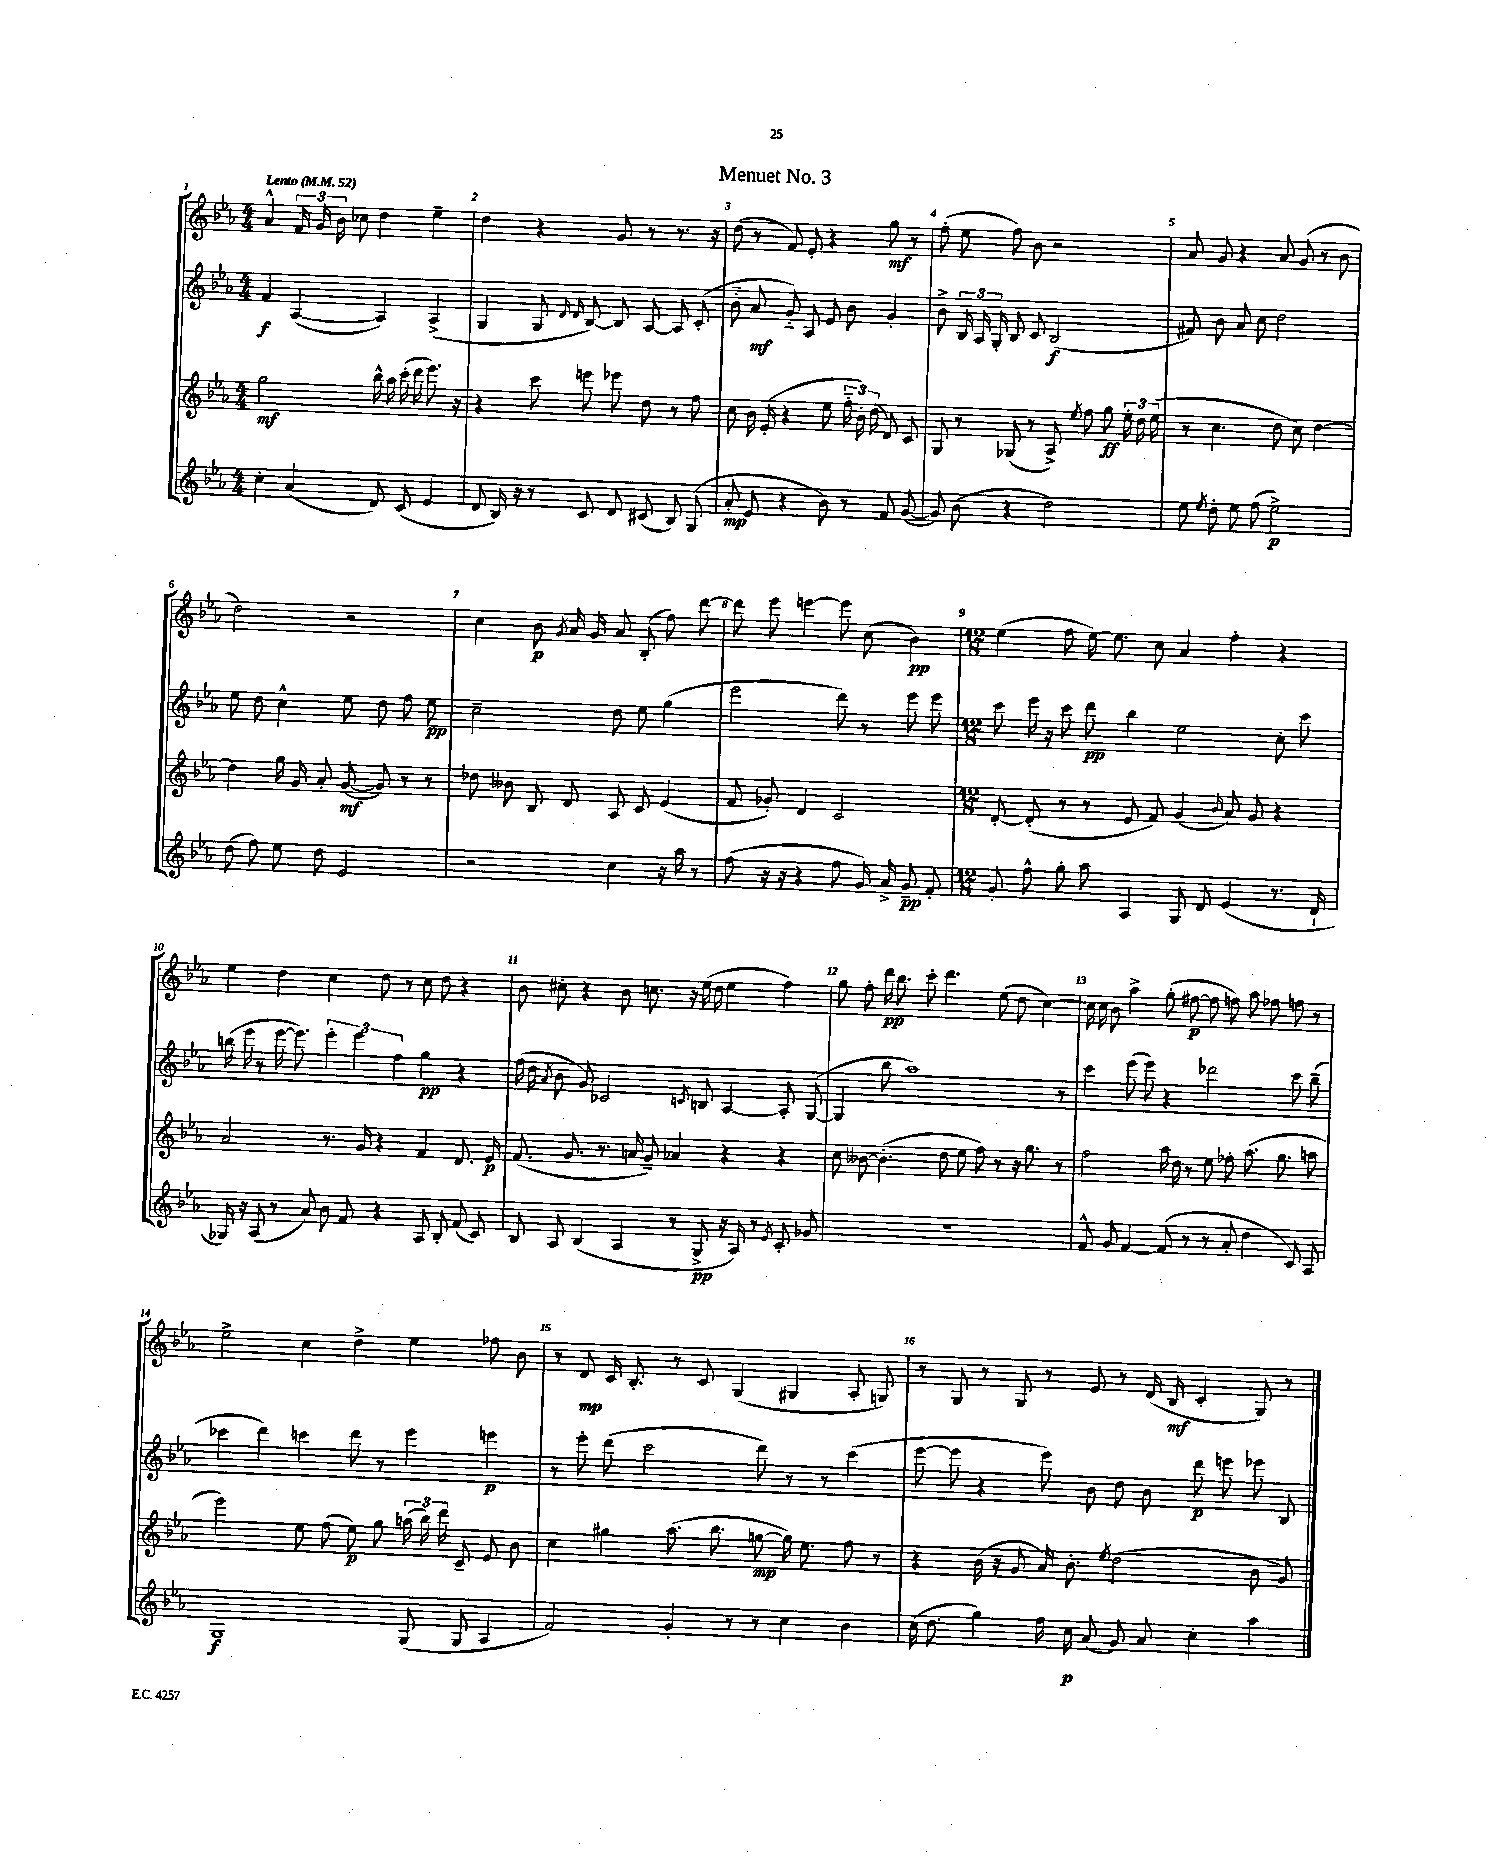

**kern	**kern	**kern	**kern
*staff4	*staff3	*staff2	*staff1
*clefG2	*clefG2	*clefG2	*clefG2
*k[b-e-a-]	*k[b-e-a-]	*k[b-e-a-]	*k[b-e-a-]
*M4/4	*M4/4	*M4/4	*M4/4
*MM52	*MM52	*MM52	*MM52
4cc'	2gg	4f	4a-^^
(4a-	.	([4A-	24f
.	.	.	24g
.	.	.	24b-
.	.	.	8cc-
8d)	16bb-^^	4A-])	4dd
.	16aa-	.	.
(8c	(16ccc'	.	.
.	16ddd	.	.
4e-	8.eee-)	(4A-^	4ee-~
.	16r	.	.
=	=	=	=
8d	4r	4G	4dd
16B-)	.	.	.
16r	.	.	.
8r	8ccc	8G	4r
.	.	16qqd	.
.	.	16qqd	.
8c	8eee	[8B-)	.
8d	8eee-	8B-]	8g
(8c#	8dd	[8A-	8r
8B-)	8r	8A-]	8.r
(8G	8ff	(8c'	.
.	.	.	16r
=	=	=	=
8a-'	8cc	8b-'~	(8dd
8e-	16b-	8a-	8r
.	(16e-'	.	.
4r	4r	8g'~)	8f)
.	.	8A-	8e-'
8b-)	8ee-	8e-	4r
8r	24ff'~	8b-	.
.	24b-')	.	.
.	(24dd	.	.
8f	8d)	4g'	8gg
([8g	8c	.	8r
=	=	=	=
8g])	8G	8b-^	(8ff'
(8b-	8r	24B-	8ee-
.	.	24A-	.
.	.	24G'	.
4r	(8G-	8B-	8ff)
.	8r	8c	8b-
2dd)	8A-^)	(2B-	2r
.	8qee-	.	.
.	8ff	.	.
.	8gg	.	.
.	24ee-'	.	.
.	24dd	.	.
.	(24ee-	.	.
=	=	=	=
8ee-	8r	8f#)	8a-
8qee-	.	.	.
8dd'	4.cc	8b-	8g
8ee-	.	8a-	4r
(8ff	.	8cc	.
2ee-^)	8dd	2dd	8a-
.	8cc)	.	(8g
.	[4dd	.	8r
.	.	.	8b-
=	=	=	=
(8dd	4dd]	8ee-	2dd)
8ff)	.	8dd	.
8ee-	16gg	4cc^^	.
.	16g	.	.
8dd	8a-'	.	.
2e-	([8g	8ee-	2r
.	8g])	8dd	.
.	8r	8ff	.
.	8r	8ee-	.
=	=	=	=
2r	8dd-	2cc~	4cc
.	8b--	.	.
.	8B-	.	8b-
.	.	.	8qg
.	8d	.	16a-
.	.	.	16g
4cc	8A-	8dd	8a-
.	8c	8ee-	(8B-'
16r	(4e-	(4gg	8ff)
16aa-	.	.	.
8r	.	.	[8ddd
=	=	=	=
(8ff	8f	2eee-	8ddd]
16r	8g-')	.	8eee-
16r	.	.	.
4r	4d	.	[4eee
8ff	2c	8ddd)	8eee]
16g)	.	8r	(8cc
16a-^	.	.	.
8g~	.	8eee-	4b-)
8f'	.	8eee-	.
=	=	=	=
*M12/8	*M12/8	*M12/8	*M12/8
8g'	[8d'	8ccc	(4ee-
8ff^^	(8d']	16eee-	.
.	.	16r	.
8gg'	8r	8ccc	8ff
8aa-	8r	8ddd	[16ee-)
.	.	.	8.ee-]
4A-	8e-	4bb-	.
.	8f)	.	8cc
8G	(4g	2ee-	4a-
8d	.	.	.
.	16qqb-	.	.
(4e-	8a-)	.	4ff'
.	8g	.	.
8.r	4r	8cc'	4r
.	.	8ccc	.
16d`	.	.	.
=	=	=	=
16G-)	2a-	(16bb	4ee-
16r	.	16eee-	.
(8A-	.	8r	.
8r	.	[16eee-	4dd
.	.	8.eee-])	.
8a-)	.	.	.
8b-	8.r	6eee-'	4cc
8f	.	.	.
.	.	6eee-	.
.	16g	.	.
4r	4r	.	8dd
.	.	6ff	.
.	.	.	8r
8A-	4f	4gg	8cc
8B-'	.	.	8dd
(8f	8.d	4r	4r
8c)	.	.	.
.	16e-	.	.
=	=	=	=
8B-	(8.f	(16ff	8b-
.	.	16dd	.
.	.	8qa-	.
8A-	.	8b-	8cc#'
.	8.g	.	.
(4B-	.	8g)	4r
.	8.r	2c-	.
4A-	.	.	8b-
.	16a	.	.
.	8g~)	.	8.cc
8r	4a-	.	.
.	.	.	16r
.	.	8qc	.
8G^	.	8B	(16ee-
.	.	.	16dd
16r	4r	[4A-	4ee-
16A-)	.	.	.
8r	.	.	.
8qe-	.	.	.
8c'	4r	8A-']	4ff)
8g-	.	([8G	.
=	=	=	=
1.r	8cc	4G]	8gg
.	[8b--	.	8ff'
.	(4.b--']	8bb-	16ddd
.	.	.	8.bb-
.	.	1aa-)	.
.	.	.	8ccc'
.	8dd	.	4.ddd
.	8ee-	.	.
.	8ff)	.	.
.	8r	.	(8ee-
.	16r	.	8dd
.	8.gg	.	.
.	.	.	[4cc)
.	8r	8r	.
=	=	=	=
8f^^	2ff	4ccc	16cc]
.	.	.	16cc
8g	.	.	8b-
[4f	.	(8eee-	4aa-^
.	.	8eee-)	.
(8f]	16aa-	4r	(8gg'
.	16dd	.	.
8r	8r	.	[8ff#
8r	8ee-	2ddd-	8ff#]
8a-'	8ff-'	.	8ff)
4dd	(8.aa-	.	8aa-
.	.	.	8ff-
.	8.gg	.	.
8c)	.	8ccc	8ff
8A-	8aa	(8bb-~	8r
=	=	=	=
1G	2eee-)	4ccc-	2ee-^
.	.	4ddd)	.
.	8ee-	4ccc	4cc
.	(8ff	.	.
.	8ee-)	8ddd	4dd^
.	8gg	8r	.
(8G	(24aa	4eee-	4ee-
.	24bb-)	.	.
.	24ddd	.	.
8G	8c~	.	.
4A-	8e-	4eee	8ff-
.	8b-	.	8b-
=	=	=	=
2f)	4cc	8r	8r
.	.	8eee-'	8d
.	4gg#	(8ddd	16c
.	.	.	8.B-'
.	.	2ccc	.
4g'	(8.aa-	.	8r
.	.	.	8c
.	8.bb-	.	.
8r	.	.	(4G
8r	[8gg	8ddd)	.
4cc	16gg])	8r	4G#
.	8.ee-	.	.
.	.	8r	.
4b-	8ff	(4ccc	8A-'
.	8r	.	8G)
=	=	=	=
(16cc	4r	[8eee-	8r
8.dd	.	.	.
.	.	8eee-]	8G
4gg)	(16b-	4r	8r
.	16r	.	.
.	8g	.	8G
16ff	16a-)	8eee-)	8r
16cc	8.b-'	.	.
(8a-	.	8b-	8e-
.	8qee-	.	.
8g)	(2dd	8dd	8r
8a-	.	8b-	(16d
.	.	.	16B-
4cc'	.	8ddd	4c'
.	.	8eee	.
4aa-	8b-	8eee-	8G)
.	8g)	8B-	8r
==	==	==	==
*-	*-	*-	*-
